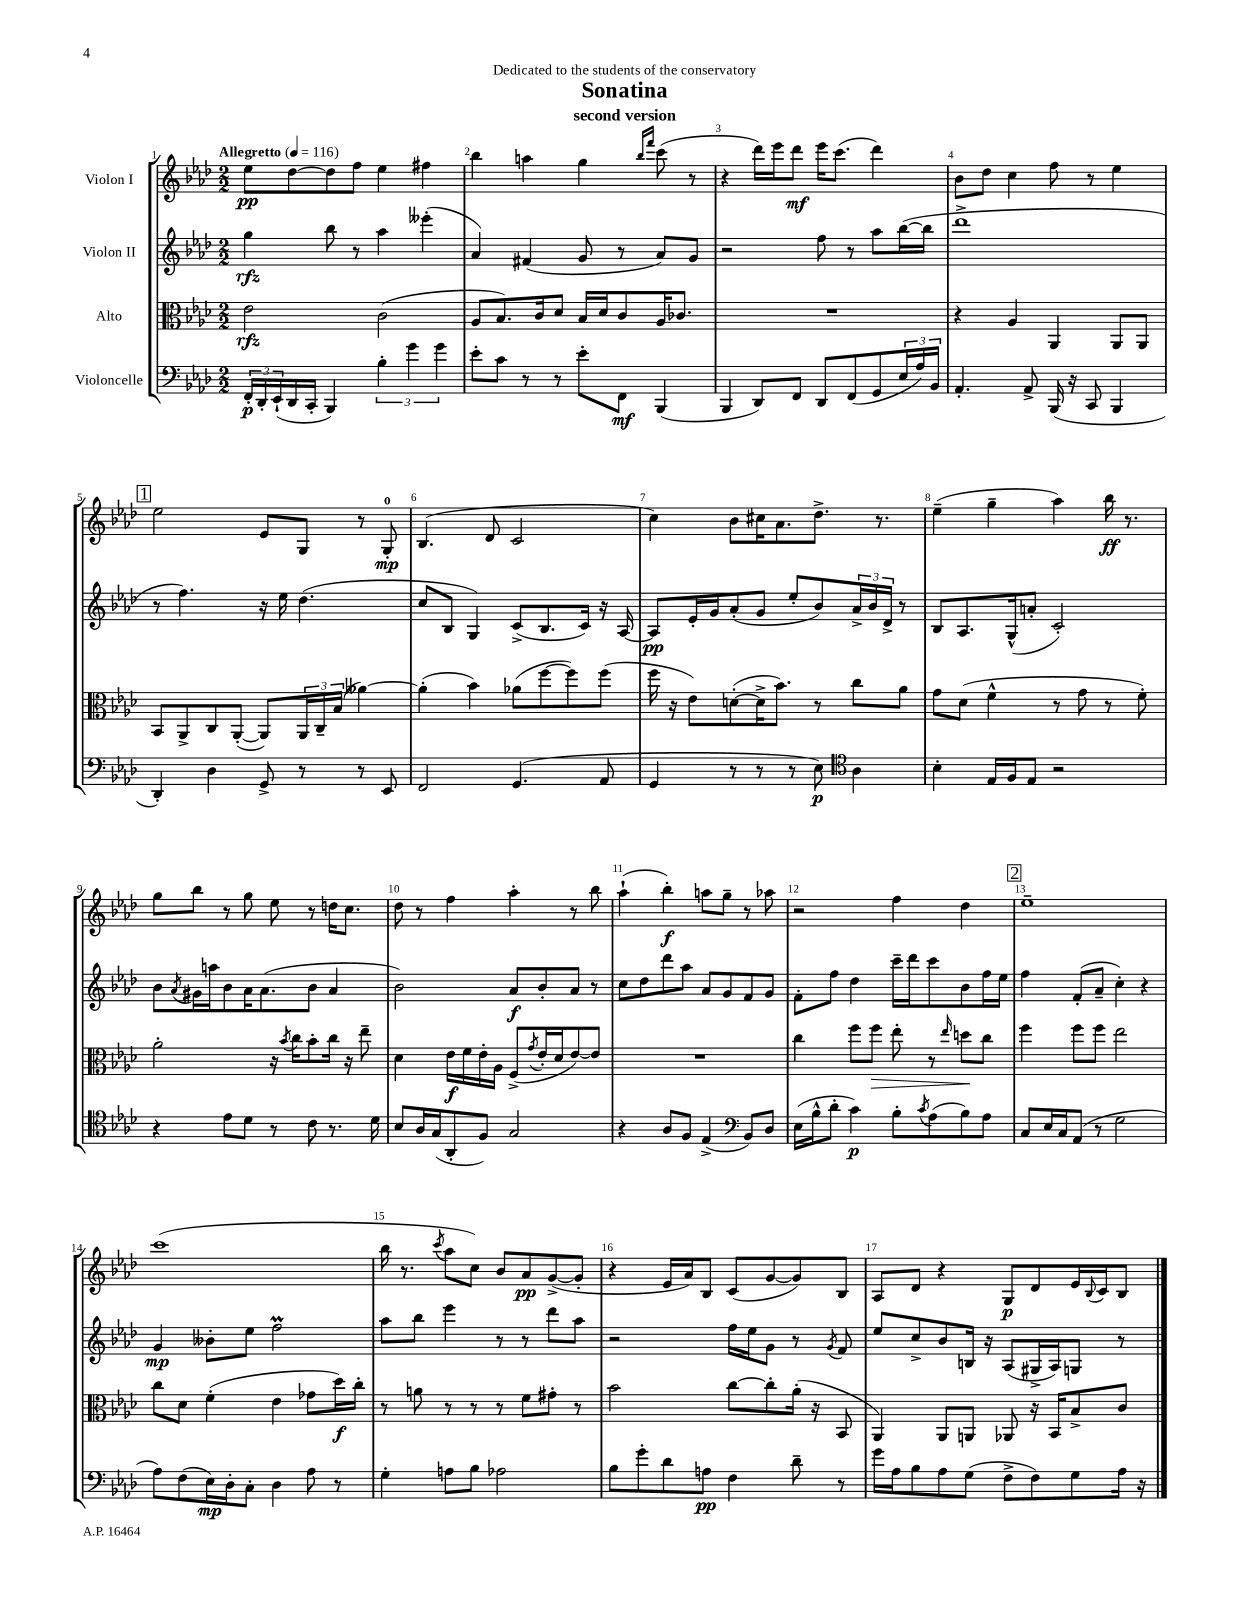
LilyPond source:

\header { title = "Sonatina" subtitle = "second version" dedication = "Dedicated to the students of the conservatory" }
<<
\new StaffGroup <<
\new Staff = "s0" \with { instrumentName = "Violon I" } {
    \clef treble \key aes \major \numericTimeSignature \time 2/2 \tempo "Allegretto" 4 = 116
    ees''8\pp des''8~ des''8 f''8 ees''4 fis''4 |
    bes''4 a''4 g''4 \grace { bes''16 f'''16 } c'''8( r8 |
    r4 des'''16) ees'''16 des'''8\mf ees'''16 c'''8.( des'''4) |
    bes'8 des''8 c''4 f''8 r8 ees''4 |
    \mark \markup { \box "1" } ees''2 ees'8 g8 r8 g8-0-.\mp |
    bes4.( des'8 c'2 |
    c''4) bes'8 cis''16 aes'8. des''8.-> r8. |
    ees''4--( g''4-- aes''4) bes''16\ff r8. |
    g''8 bes''8 r8 g''8 ees''8 r8 d''16 c''8. |
    des''8 r8 f''4 aes''4-. r8 bes''8 |
    aes''4-!( bes''4-.\f) a''8 g''8-- r8 aes''8 |
    r2 f''4 des''4 |
    \mark \markup { \box "2" } ees''1-- |
    c'''1( |
    bes''16 r8. \acciaccatura { c'''8 } aes''8 c''8) bes'8 aes'8\pp g'8~->( g'8-. |
    r4 ees'16 aes'16) bes8 c'8( g'8~ g'8) bes8 |
    aes8 des'8 r4 g8\p des'8 ees'16 \appoggiatura { bes8 } c'16 bes8 \bar "|." |
}
\new Staff = "s1" \with { instrumentName = "Violon II" } {
    \clef treble \key aes \major \numericTimeSignature \time 2/2
    g''4\rfz bes''8 r8 aes''4 eeses'''4-.( |
    aes'4) fis'4( g'8 r8 aes'8) g'8 |
    r2 f''8 r8 aes''8 bes''16~( bes''16 |
    des'''1-> |
    \mark \markup { \box "1" } r8 f''4.) r16 ees''16 des''4.( |
    c''8 bes8 g4) c'8->( bes8. c'16) r16 aes16~ |
    aes8\pp ees'16-. g'16 aes'8-.( g'8 ees''8-. bes'8) \tuplet 3/2 { aes'16-> bes'16 des'16-> } r8 |
    bes8 aes8. g16-^( a'8-. c'2-.) |
    bes'8 \acciaccatura { aes'8 } gis'16 a''16 bes'8 aes'16 aes'8.( bes'8 aes'4 |
    bes'2) aes'8\f bes'8-. aes'8 r8 |
    c''8 des''8 des'''8 aes''8 aes'8 g'8 f'8 g'8 |
    f'8-. f''8 des''4 c'''16-- des'''16 c'''8 bes'8 f''16 ees''16 |
    \mark \markup { \box "2" } f''4 f'8-.( aes'8-- c''4-.) r4 |
    g'4\mp beses'8-. ees''8 f''2\prall |
    aes''8 bes''8 ees'''4 r8 r8 des'''8 aes''8 |
    r2 f''16 ees''16 g'8 r8 \acciaccatura { g'8 } f'8 |
    ees''8 c''8-> bes'8 b16 r16 aes8( gis16-> aes16) g8 r8 \bar "|." |
}
\new Staff = "s2" \with { instrumentName = "Alto" } {
    \clef alto \key aes \major \numericTimeSignature \time 2/2
    ees'2\rfz c'2( |
    aes8 bes8.) c'16 des'8 bes16 des'16 c'8 aes16 ces'8. |
    R1 |
    r4 aes4 aes,4 aes,8 aes,8 |
    \mark \markup { \box "1" } bes,8 aes,8-> c8 aes,8~-.( aes,8) \tuplet 3/2 { aes,16 c16-- bes16( } aeses'4~) |
    aeses'4-.( bes'4) aes'8( f''8~ f''8) f''8( |
    f''16 r16 ees'8) d'8~-.( d'16-> bes'8.) r8 c''8 aes'8 |
    g'8 des'8( f'4-^ r8 g'8 r8 f'8-.) |
    aes'2-. r16 \acciaccatura { bes'8 } c''16 bes'8-. c''16 r16 ees''8-- |
    des'4 ees'16\f f'16 ees'16-. aes16 f8->( \acciaccatura { g'8 } ees'16-. des'16 ees'8~) ees'8 |
    R1 |
    c''4 f''8 f''8\> ees''8-. r8 \grace { ees''16 } d''8\! c''8 |
    \mark \markup { \box "2" } f''4 f''8 f''8 ees''2 |
    c''8 des'8 f'4-.( ees'4 ges'8 des''16\f) c''16-. |
    r8 a'8 r8 r8 r8 f'8 gis'8-. r8 |
    bes'2 c''8~ c''8-. aes'16-.( r16 bes,8 |
    aes,4) aes,8 a,8 aes,8 r16 bes,16 bes8-> c'8 \bar "|." |
}
\new Staff = "s3" \with { instrumentName = "Violoncelle" } {
    \clef bass \key aes \major \numericTimeSignature \time 2/2
    \tuplet 3/2 { f,16-.\p des,16-. ees,16-!( } des,16 c,16-. bes,,4) \tuplet 3/2 { bes4-. g'4 g'4 } |
    ees'8-. c'8 r8 r8 ees'8-. f,8\mf bes,,4( |
    bes,,4 des,8) f,8 des,8 f,8( g,8 \tuplet 3/2 { ees16 aes16) bes,16 } |
    aes,4.-. aes,8-> bes,,16( r16 c,8 bes,,4 |
    \mark \markup { \box "1" } des,4-.) des4 g,8-> r8 r8 ees,8 |
    f,2 g,4.( aes,8 |
    g,4 r8 r8 r8 ees8\p) \clef tenor aes4 |
    bes4-. ees16 f16 ees8 r2 |
    r4 ees'8 des'8 r8 c'8 r8. des'16 |
    bes8 aes16 g16( aes,8-. f8) g2 |
    r4 aes8 f8 ees4->( \clef bass bes,8) des8 |
    ees16( bes16-^ des'8-. c'4\p) bes8-. \acciaccatura { c'8 } aes8( bes8) aes8 |
    \mark \markup { \box "2" } c8 ees16 c16 aes,8( r8 g2 |
    aes8) f8( ees16\mp) des16-. c8-. des4 aes8 r8 |
    g4-. a8 bes8 aes2 |
    bes8 g'8-. des'8 a8\pp f4 des'8-- r8 |
    g'16 aes16 bes8 aes8 g8( f8-> f8) g8 aes16 r16 \bar "|." |
}
>>
>>
\layout { \context { \Score \override BarNumber.break-visibility = ##(#f #t #t) barNumberVisibility = #all-bar-numbers-visible } }
